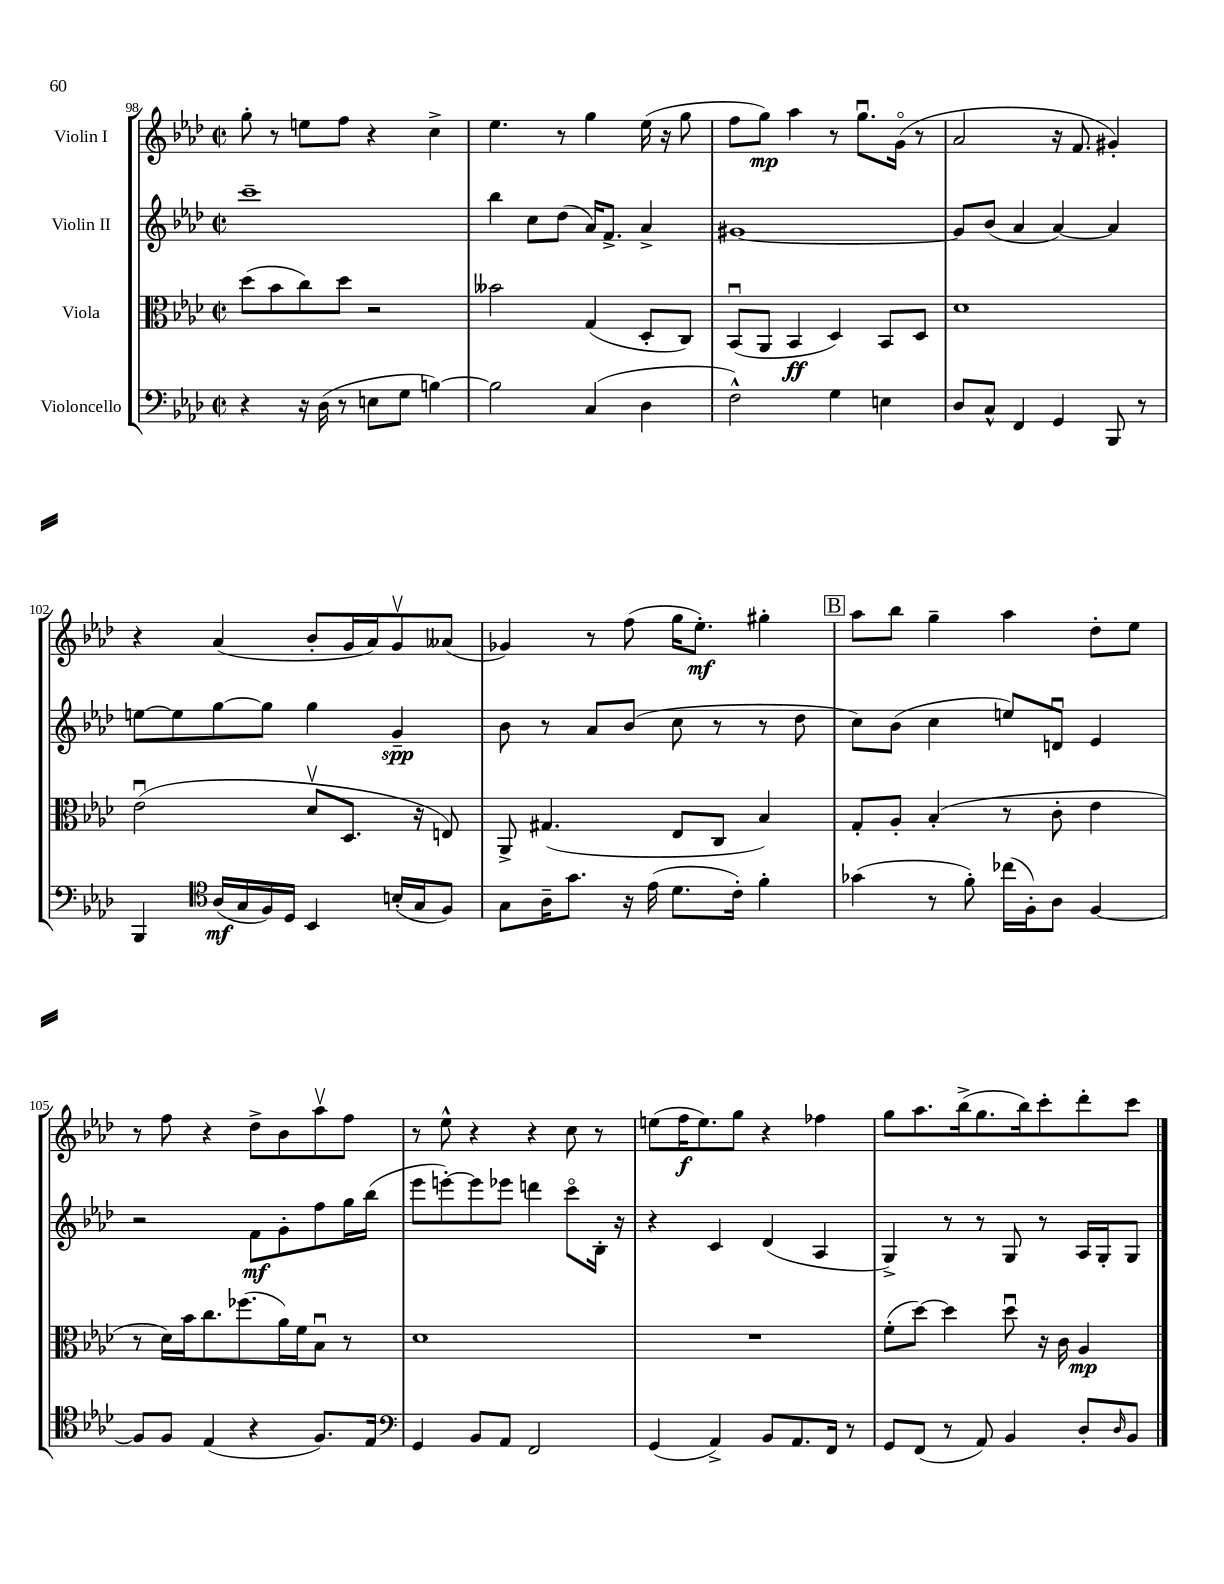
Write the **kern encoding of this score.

**kern	**dynam	**kern	**dynam	**kern	**dynam	**kern	**dynam
*part4	*part4	*part3	*part3	*part2	*part2	*part1	*part1
*staff4	*staff4	*staff3	*staff3	*staff2	*staff2	*staff1	*staff1
*I"Violoncello	*	*I"Viola	*	*I"Violin II	*	*I"Violin I	*
*clefF4	*	*clefC3	*	*clefG2	*	*clefG2	*
*k[b-e-a-d-]	*	*k[b-e-a-d-]	*	*k[b-e-a-d-]	*	*k[b-e-a-d-]	*
*M2/2	*	*M2/2	*	*M2/2	*	*M2/2	*
*met(c|)	*	*met(c|)	*	*met(c|)	*	*met(c|)	*
=98	=98	=98	=98	=98	=98	=98	=98
4r	.	(8dd-\L	.	1ccc~	.	8gg'\	.
.	.	8b-\	.	.	.	8r	.
16r	.	8cc\)	.	.	.	8een\L	.
(16D-\	.	.	.	.	.	.	.
8r	.	8dd-\J	.	.	.	8ff\J	.
8En\L	.	2r	.	.	.	4r	.
8G\J	.	.	.	.	.	.	.
[4Bn\)	.	.	.	.	.	4cc^\	.
=99	=99	=99	=99	=99	=99	=99	=99
2B\]	.	2b--X\	.	4bb-\	.	4.ee-\	.
.	.	.	.	8cc\L	.	.	.
.	.	.	.	(8dd-\J	.	8r	.
(4C/	.	(4G/	.	16a-/KL)	.	4gg\	.
.	.	.	.	8.f^/J	.	.	.
4D-\	.	8D-'/L	.	4a-^/	.	(16ee-\	.
.	.	.	.	.	.	16r	.
.	.	8C/J)	.	.	.	8gg\	.
=100	=100	=100	=100	=100	=100	=100	=100
2F^^\)	.	(8BB-u/L	.	[1g#X	.	8ff\L	.
.	.	8AA-/J	.	.	.	8gg\J)	mp
.	.	4BB-/	ff	.	.	4aa-\	.
4G\	.	4D-/)	.	.	.	8r	.
.	.	.	.	.	.	8.ggu\L	.
4En\	.	8BB-/L	.	.	.	.	.
.	.	.	.	.	.	(16g\Jk	.
.	.	8D-/J	.	.	.	8r	.
=101	=101	=101	=101	=101	=101	=101	=101
8D-/L	.	1d-	.	8g#/L]	.	2a-/	.
8C^^/J	.	.	.	(8b-/J	.	.	.
4FF/	.	.	.	4a-/	.	.	.
4GG/	.	.	.	[4a-/)	.	16r	.
.	.	.	.	.	.	8.f/	.
8BBB-/	.	.	.	4a-/]	.	4g#X'/)	.
8r	.	.	.	.	.	.	.
!!LO:LB:g=z
=102	=102	=102	=102	=102	=102	=102	=102
4BBB-/	.	(2e-u\	.	[8een\L	.	4r	.
.	.	.	.	8ee\]	.	.	.
*clefC4	*	*	*	*	*	*	*
(16A-/LL	mf	.	.	[8gg\	.	(4a-/	.
16G/	.	.	.	.	.	.	.
16F/)	.	.	.	8gg\J]	.	.	.
16D-/JJ	.	.	.	.	.	.	.
4BB-/	.	8d-v/L	.	4gg\	.	8b-'/L	.
.	.	8.D-/J	.	.	.	16g/L	.
.	.	.	.	.	.	16a-/J)	.
(16Bn'/LL	.	.	.	4g~/	spp	8gv/	.
16G/J	.	16r	.	.	.	.	.
8F/J)	.	8En/)	.	.	.	(8a--X/J	.
=103	=103	=103	=103	=103	=103	=103	=103
8G\L	.	8AA-^/	.	8b-\	.	4g-X/)	.
16A-~\K	.	(4.G#X/	.	8r	.	.	.
8.g\J	.	.	.	.	.	.	.
.	.	.	.	8a-/L	.	8r	.
16r	.	.	.	(8b-/J	.	(8ff\	.
(16e-\	.	.	.	.	.	.	.
8.d-\L	.	8E-/L	.	8cc\	.	16gg\KL	.
.	.	.	.	.	.	8.ee-'\J)	mf
.	.	8C/J	.	8r	.	.	.
16c'\Jk)	.	.	.	.	.	.	.
4f'\	.	4B-/)	.	8r	.	4gg#X'\	.
.	.	.	.	8dd-\	.	.	.
!!LO:REH:place=s1:t=B
=104	=104	=104	=104	=104	=104	=104	=104
(4g-X\	.	8G'/L	.	8cc\L)	.	8aa-\L	.
.	.	8A-'/J	.	(8b-\J	.	8bb-\J	.
8r	.	(4B-'/	.	4cc\	.	4gg~\	.
8f'\)	.	.	.	.	.	.	.
(16cc-X\LL	.	8r	.	8een/L)	.	4aa-\	.
16F'\J)	.	.	.	.	.	.	.
8A-\J	.	8c'\	.	8dnu/J	.	.	.
[4F/	.	4e-\	.	4e-/	.	8dd-'\L	.
.	.	.	.	.	.	8ee-\J	.
!!LO:LB:g=z
=105	=105	=105	=105	=105	=105	=105	=105
8F/L]	.	8r	.	2r	.	8r	.
8F/J	.	16d-\LL)	.	.	.	8ff\	.
.	.	16b-\J	.	.	.	.	.
(4E-/	.	8.cc\	.	.	.	4r	.
.	.	(8.ff-X\	.	.	.	.	.
4r	.	.	.	8f\L	mf	8dd-^\L	.
.	.	16a-\L)	.	8g'\	.	8b-\	.
.	.	16f\J	.	.	.	.	.
8.F/L)	.	8B-u\J	.	8ff\	.	8aa-v\	.
.	.	8r	.	16gg\L	.	8ff\J	.
16E-/Jk	.	.	.	(16bb-\JJ	.	.	.
=106	=106	=106	=106	=106	=106	=106	=106
*clefF4	*	*	*	*	*	*	*
4GG/	.	1d-	.	8eee-\L	.	8r	.
.	.	.	.	[8eeen'\)	.	8ee-^^\	.
8BB-/L	.	.	.	8eee\]	.	4r	.
8AA-/J	.	.	.	8eee-X\J	.	.	.
2FF/	.	.	.	4dddn\	.	4r	.
.	.	.	.	8ccc\L	.	8cc\	.
.	.	.	.	16B-'\Jk	.	8r	.
.	.	.	.	16r	.	.	.
=107	=107	=107	=107	=107	=107	=107	=107
(4GG/	.	1r	.	4r	.	(8een\L	.
.	.	.	.	.	.	16ff\K	f
.	.	.	.	.	.	8.ee\)	.
4AA-^/)	.	.	.	4c/	.	.	.
.	.	.	.	.	.	8gg\J	.
8BB-/L	.	.	.	(4d-/	.	4r	.
8.AA-/	.	.	.	.	.	.	.
.	.	.	.	4A-/	.	4ff-X\	.
16FF/Jk	.	.	.	.	.	.	.
8r	.	.	.	.	.	.	.
=108	=108	=108	=108	=108	=108	=108	=108
8GG/L	.	(8f'\L	.	4G^/)	.	8gg\L	.
(8FF/J	.	[8dd-\J)	.	.	.	8.aa-\	.
8r	.	4dd-\]	.	8r	.	.	.
.	.	.	.	.	.	(16bb-^\k	.
8AA-/)	.	.	.	8r	.	8.gg\	.
4BB-/	.	8dd-u\	.	8G/	.	.	.
.	.	.	.	.	.	16bb-\k)	.
.	.	16r	.	8r	.	8ccc'\	.
.	.	16c\	.	.	.	.	.
8D-'/L	.	4A-/	mp	16A-/LL	.	8ddd-'\	.
.	.	.	.	16G'/J	.	.	.
16qqD-/	.	.	.	.	.	.	.
8BB-/J	.	.	.	8G/J	.	8ccc\J	.
==	==	==	==	==	==	==	==
*-	*-	*-	*-	*-	*-	*-	*-
